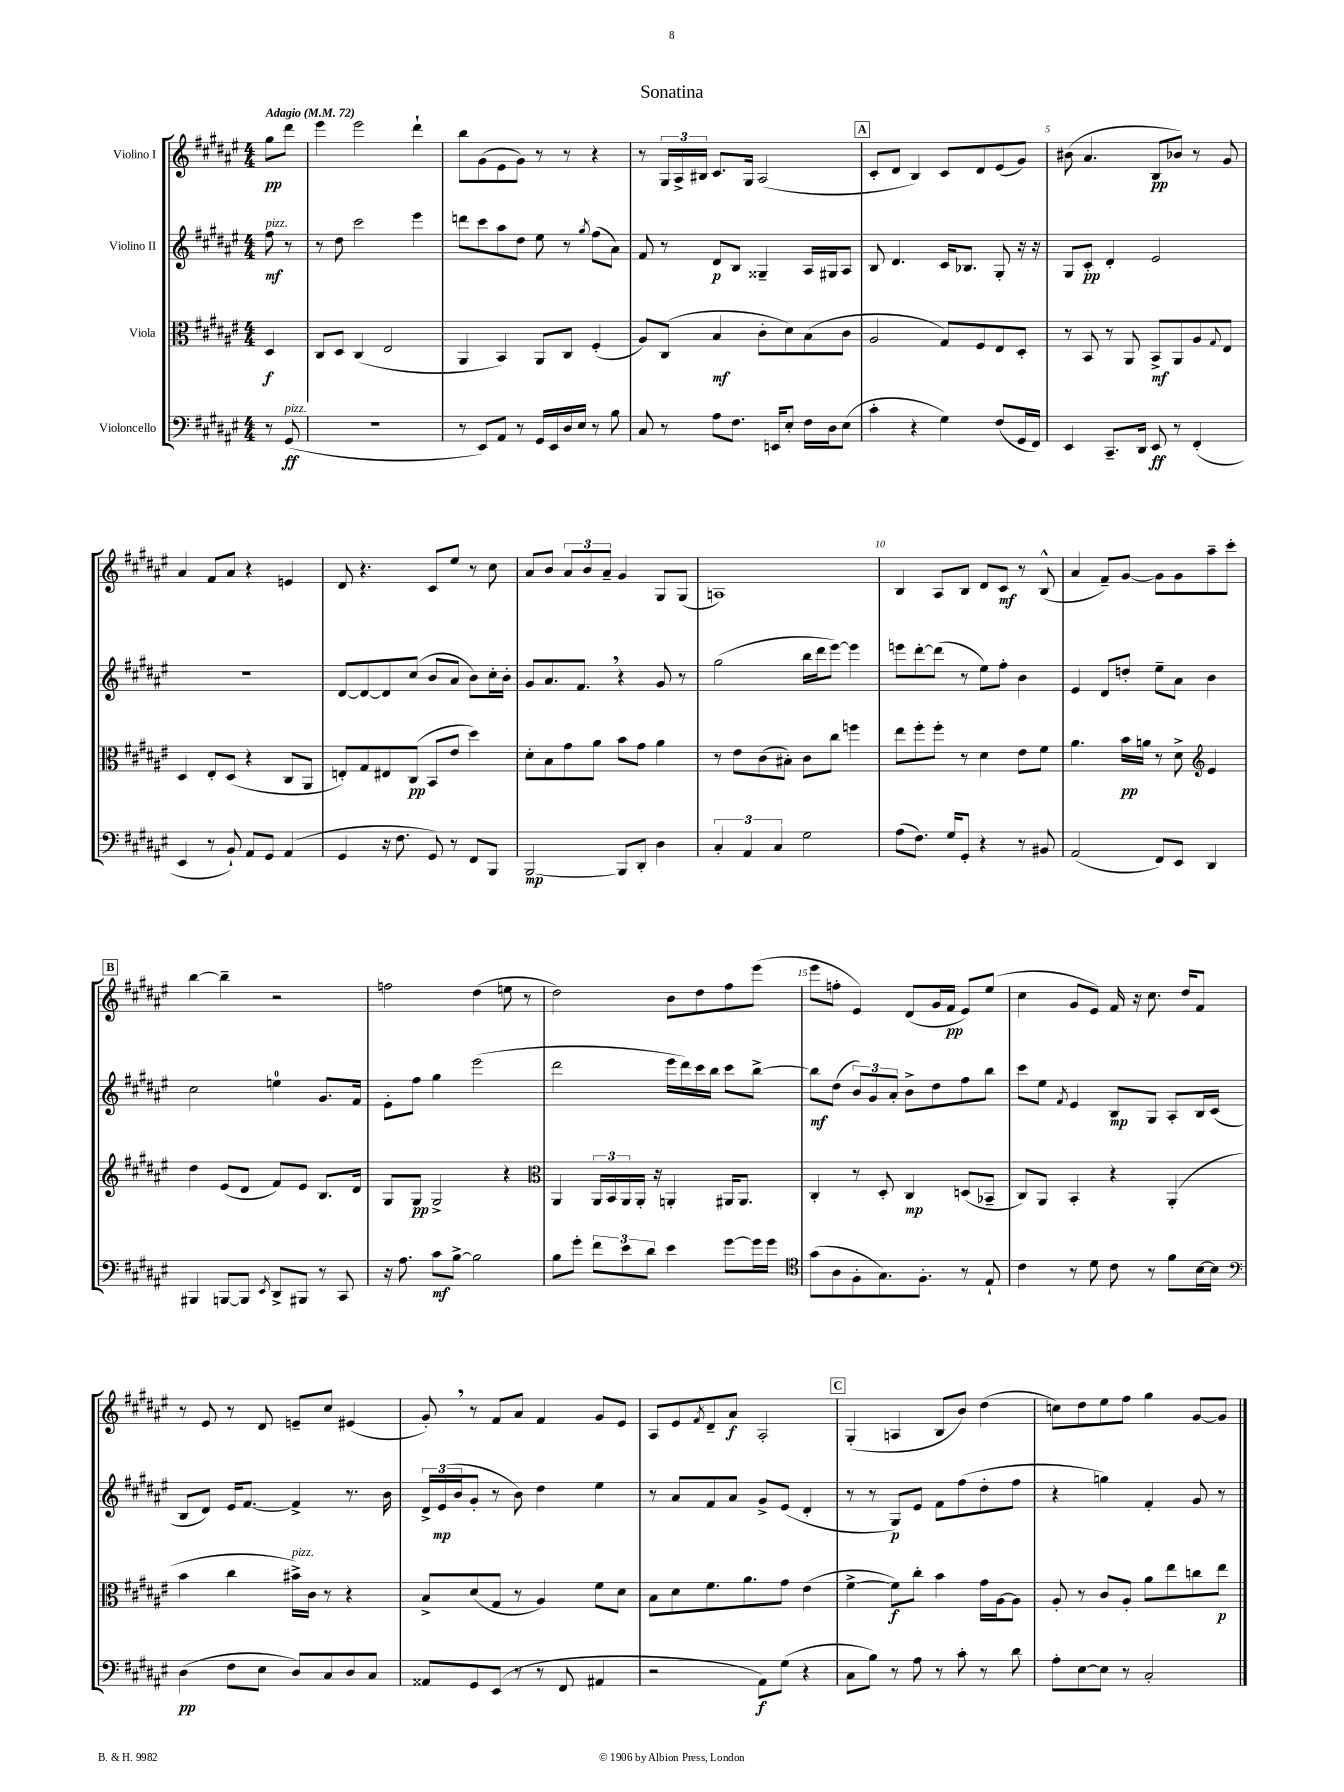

**kern	**kern	**kern	**kern
*staff4	*staff3	*staff2	*staff1
*clefF4	*clefC3	*clefG2	*clefG2
*k[f#c#g#d#a#e#]	*k[f#c#g#d#a#e#]	*k[f#c#g#d#a#e#]	*k[f#c#g#d#a#e#]
*M4/4	*M4/4	*M4/4	*M4/4
*MM72	*MM72	*MM72	*MM72
8r	4D#	8ff#	8gg#
(8GG#	.	8r	8ddd#
=	=	=	=
1r	8C#	8r	4eee#
.	8D#	8dd#	.
.	(4C#	2ccc#	2eee#
.	2E#	.	.
.	.	4eee#	4ddd#`
=	=	=	=
8r	4AA#	8ddd	8bb
8EE#)	.	8ccc#	(8g#
8AA#	4BB)	8aa#	8e#
8r	.	8dd#	8g#)
16GG#	8AA#	8ee#	8r
16EE#	.	.	.
16D#	8C#	8r	8r
16E#	.	.	.
.	.	8qgg#	.
8r	(4F#'	(8ff#	4r
8B	.	8a#)	.
=	=	=	=
8C#	8A#)	8f#	8r
8r	(8C#	8r	24G#
.	.	.	24A#^
.	.	.	24B#
8A#	4B	8d#	8.c#
8.F#	.	8B	.
.	.	.	16G#
.	8c#'	4G##~	(2A#
16EE	.	.	.
8E#'	8d#)	.	.
16F#	(8B	16A#	.
16D#	.	16G#	.
(8E#	8c#	8A#	.
=	=	=	=
4c#'	2A#	8B	8c#'
.	.	4.d#	8d#
4r	.	.	4B)
4G#)	8G#)	16c#	8c#
.	.	8.B-	.
.	8F#	.	8d#
(8F#	8E#	8G#'	(8e#
16GG#	8D#'	16r	8g#)
16FF#)	.	16r	.
=	=	=	=
4EE#	8r	8G#	(8b#
.	8BB	8c#'	4.a#
8.CC#~	8r	4d#'	.
.	8AA#	.	.
16DD#	.	.	.
8EE#	8BB^	2e#	8B
8r	8AA#	.	8b-)
(4FF#'	8A#	.	8r
.	8qqG#	.	.
.	8E#	.	8g#
=	=	=	=
4EE#	4D#	1r	4a#
8r	8E#'	.	8f#
8BB`)	(8D#	.	8a#
8AA#	4r	.	4r
8GG#	.	.	.
(4AA#	8C#	.	4e
.	8AA#	.	.
=	=	=	=
4GG#	8E')	[8d#	8d#
.	8G#	8d#_	4.r
16r	8E#	8d#]	.
8.F#	.	.	.
.	(8C#	(8cc#	.
8GG#)	8BB	8b	8c#
8r	8e#	8a#	8ee#
8FF#	4dd#)	8b)	8r
8BBB	.	16cc#'	8cc#
.	.	16b'	.
=	=	=	=
[2BBB	8d#'	8g#	8a#
.	8B	8.a#	8b
.	8g#	.	12a#
.	.	8.f#	.
.	.	.	12b
.	8a#	.	.
.	.	.	12a#~
8BBB]	8b	4r	4g#
8DD#'	8g#	.	.
4D#	4a#	8g#	8G#
.	.	8r	(8G#
=	=	=	=
6C#'	8r	(2gg#	1A)
.	8e#	.	.
6AA#	.	.	.
.	(8c#	.	.
6C#	.	.	.
.	8B#')	.	.
2G#	8c#	16bb	.
.	.	16ddd#	.
.	8cc#	[8eee#)	.
.	4ff	4eee#]	.
=	=	=	=
(8A#	8ee#	8eee	4B
8.F#)	8ff#'	[8ddd#'	.
.	8ff#'	(8ddd#]	8A#
16G#	.	.	.
8GG#'	8r	8r	8B
4r	4d#	8ee#)	8d#
.	.	8ff#'	8c#
8r	8e#	4b	8r
8BB#	8f#	.	(8B^^
=	=	=	=
(2AA#	4.a#	4e#	4a#
.	.	8d#	8f#~)
.	16b	8dd'	[8g#
.	16a	.	.
8FF#)	8r	8ee#~	8g#]
8EE#	8d#^	8a#	8g#
*	*clefG2	*	*
4DD#	4e#	4b	8aa#~
.	.	.	8ccc#'
=	=	=	=
4BBB#	4dd#	2cc#	[4bb
[8BBB	(8e#	.	4bb~]
8BBB]	8d#	.	.
8qEE#	.	.	.
8DD#^	8f#)	4ee	2r
8BBB#	8e#	.	.
8r	8.B	8.g#	.
8CC#	.	.	.
.	16d#	16f#	.
=	=	=	=
16r	8G#	8e#'	2ff
8.A#	.	.	.
.	8G#	8ff#	.
8c#	2G#^	4gg#	.
[8B^	.	.	.
2B]	.	(2eee#	(4dd#
.	4r	.	8ee
.	.	.	8r
=	=	=	=
*	*clefC3	*	*
8B	4AA#	2ddd#	2dd#)
8g#'	.	.	.
12f#	24AA#	.	.
.	24BB	.	.
12e#	24AA#	.	.
.	16AA#'	.	.
12d#	.	.	.
.	16r	.	.
4e#	4AA'	16eee#	8b
.	.	16ddd#)	.
.	.	16ccc#	8dd#
.	.	16bb	.
[8g#	16AA#	8ccc#	8ff#
.	8.AA#	.	.
16g#]	.	[8bb^	(8eee#
16g#	.	.	.
=	=	=	=
*clefC4	*	*	*
(8g#	4C#'	8bb]	8eee#
8A#	.	(8dd#	8ff'
8F#'	8r	12b)	4e#)
.	.	12g#	.
8.G#)	8D#'	.	.
.	.	12a#'	.
.	4C#	8b^	(8d#
8.F#'	.	.	.
.	.	8dd#	16g#
.	.	.	16f#
8r	(8D	8ff#	8e#)
8E#`	8BB-~	8bb	(8ee#
=	=	=	=
4c#	8C#)	8ccc#	4cc#
.	8AA#	8ee#	.
.	.	8qf#	.
8r	4BB'	4e#	8g#
8d#	.	.	8e#)
8c#	4r	8B	16f#
.	.	.	16r
8r	.	8G#	8.cc#
8f#	(4AA#'	8A#'	.
.	.	.	16dd#
[16B	.	16B	8f#
16B]	.	(16c#	.
=	=	=	=
*clefF4	*	*	*
(4D#	4b	8B	8r
.	.	8d#)	8e#
8F#	4cc#	16e#	8r
.	.	[8.f#	.
8E#	.	.	8d#
8D#)	16b#^)	4f#^]	8e~
.	16c#	.	.
8C#	8r	.	8cc#
8D#	4r	8.r	(4e#
8C#	.	.	.
.	.	16b	.
=	=	=	=
8AA##	8B^	24d#^	8g#')
.	.	(24e#	.
.	.	24b	.
8GG#	(8d#	8g#'	8r
(8EE#	8G#	8r	8f#
8r	8r	8b)	8a#
8r	4A#)	4dd#	4f#
8FF#	.	.	.
4AA#	8f#	4ee#	8g#
.	8d#	.	8e#
=	=	=	=
2r	8B	8r	8A#
.	8d#	8a#	8e#
.	.	.	8qf#
.	8.f#	8f#	8d#~
.	.	8a#	8a#
.	8.a#	.	.
8AA#)	.	8g#^	2A#'
(8G#	8g#	(8e#	.
4r	(4e#	4d#'	.
=	=	=	=
8C#	[4f#^	8r	(4G#'
8B)	.	8r	.
8r	8f#])	8G#)	4A
8A#	8cc#'	8e#	.
8r	4b	8f#	8B
8c#'	.	(8ff#	8b)
8r	16g#	8dd#'	(4dd#
.	[16A#	.	.
8d#	8A#]	8ff#	.
=	=	=	=
8A#'	8A#'	4r	8cc)
[8E#	8r	.	8dd#
8E#]	8c#	4gg)	8ee#
8r	8A#'	.	8ff#
2C#'	8a#	4f#'	4gg#
.	8ee#	.	.
.	8cc	8g#	[8g#
.	8ee#	8r	8g#]
==	==	==	==
*-	*-	*-	*-
